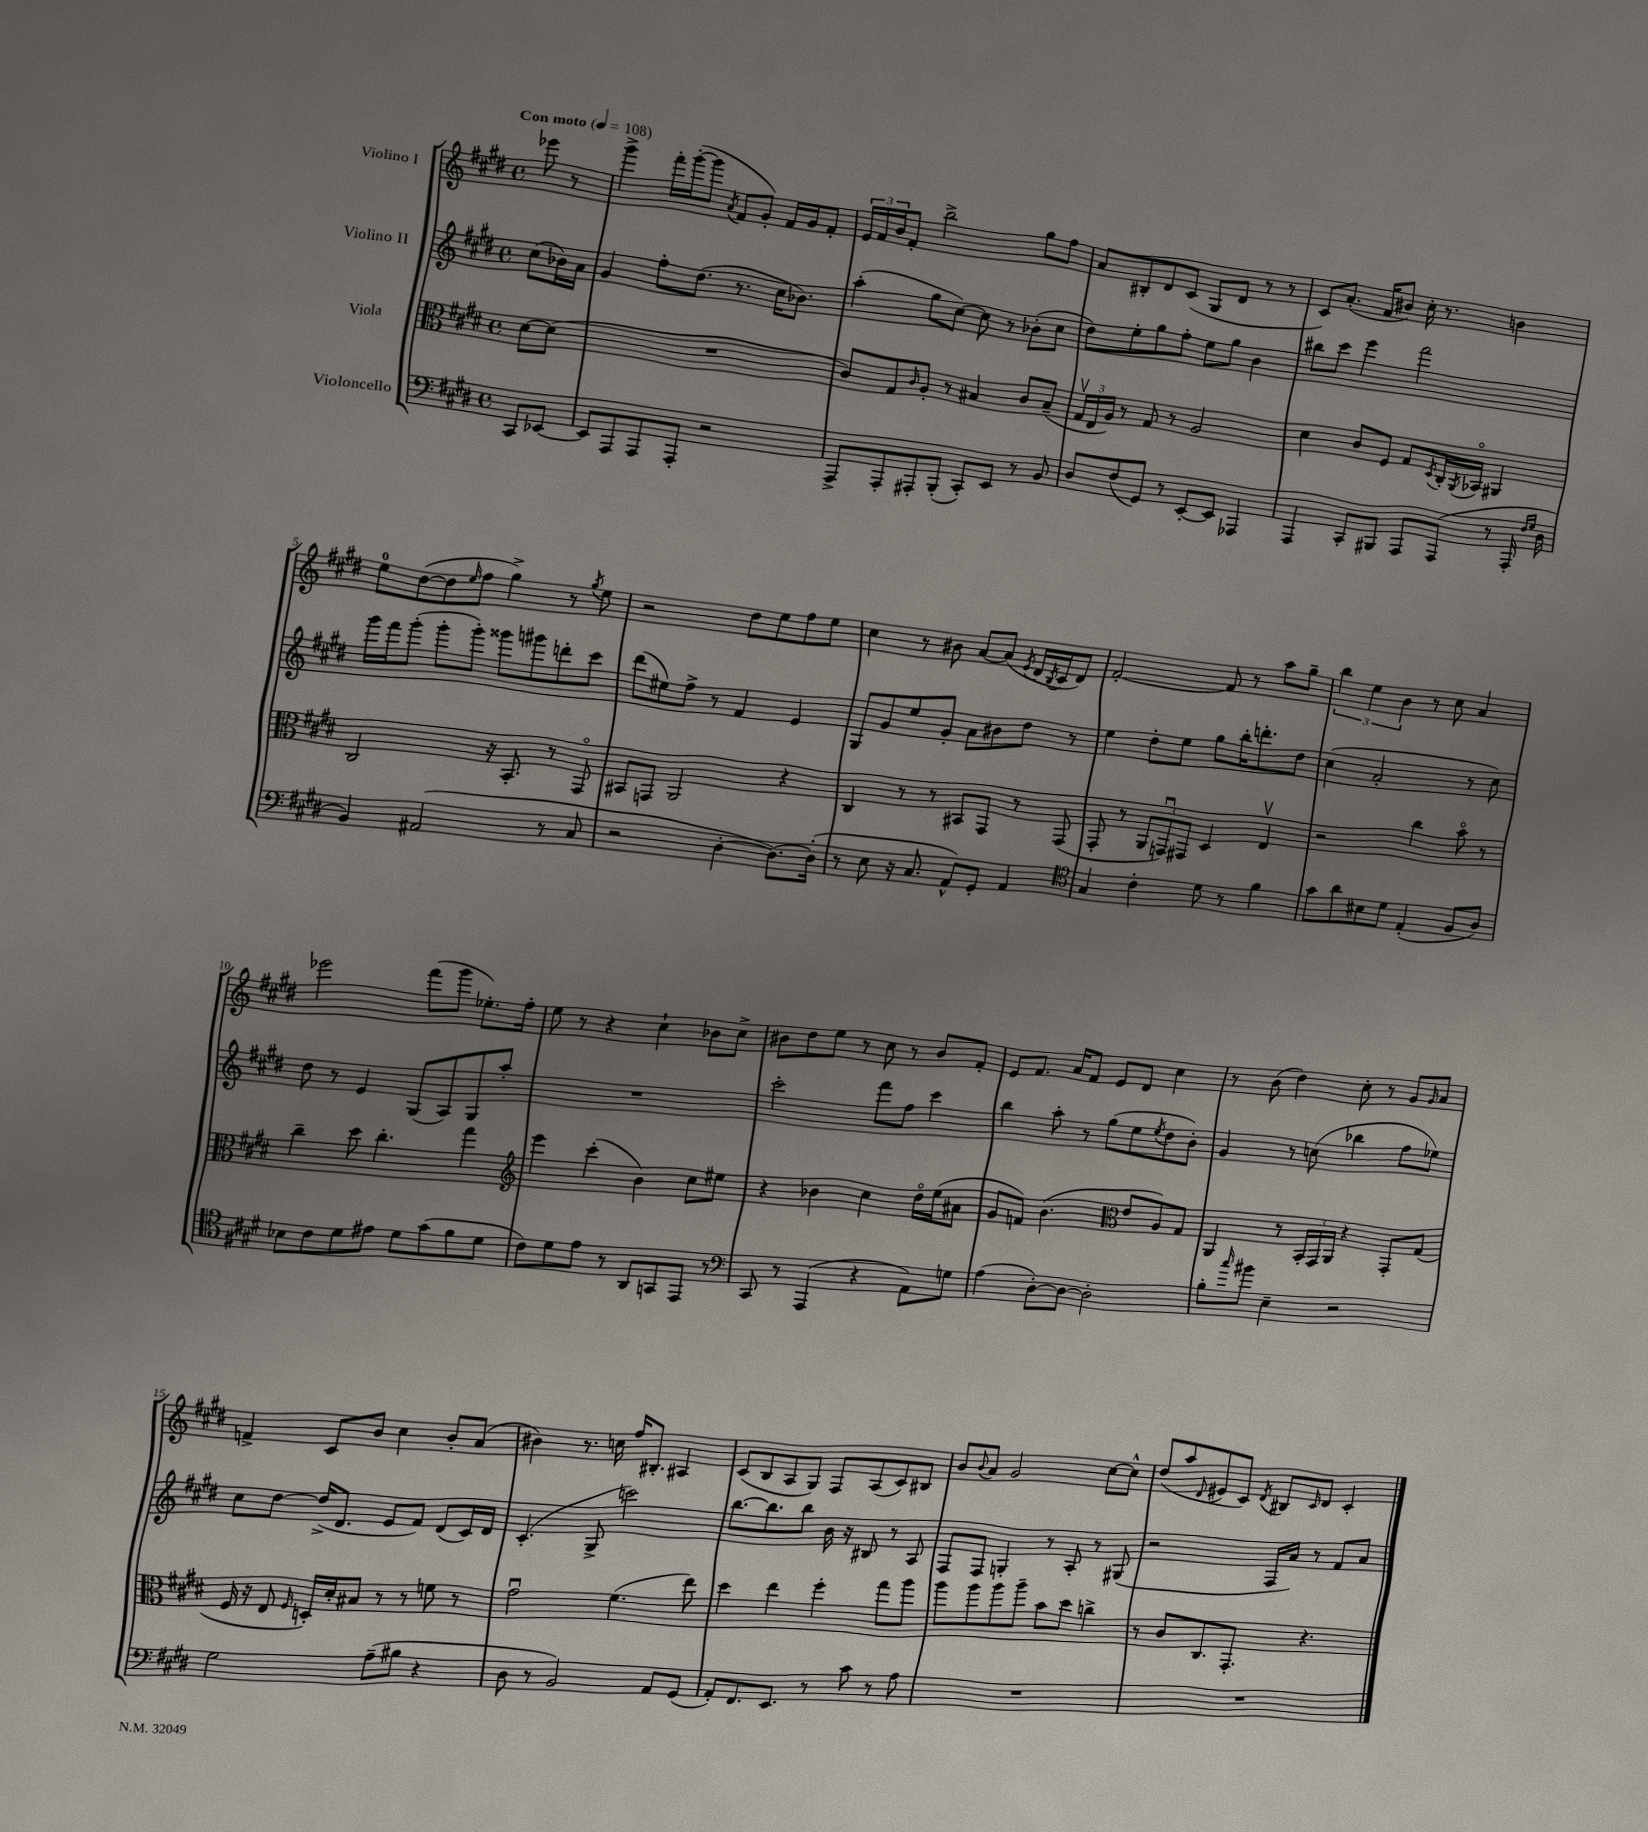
<<
\new StaffGroup <<
\new Staff = "s0" \with { instrumentName = "Violino I" } {
    \clef treble \key e \major \defaultTimeSignature \time 4/4 \partial 4 \tempo "Con moto" 4 = 108
    ees'''8 r8 |
    gis'''4-> fis'''16-. gis'''16~-.( gis'''8 \acciaccatura { a'8 } fis'8 gis'8-.) fis'16 gis'16 fis'8-. |
    \tuplet 3/2 { e'16 fis'16 b'16 } fis'8-. b''2-> gis''8 fis''8 |
    a'8 bis8-. dis'8 cis'8( gis8 dis'8 r8 r8 |
    cis'8) a'8.-.( fis'16 bis'8) cis''16-. r8. b'4 |
    e''8-0 dis''8~( dis''8 \grace { e''16 } fis''8 gis''4->) r8 \acciaccatura { gis''8 } e''8 |
    r2 dis''8 e''8 fis''8 e''8 |
    cis''4 r8 bis'8 a'8~ a'8( \acciaccatura { e'8 } dis'16 \acciaccatura { b8 } cis'16 dis'8) |
    fis'2~-. fis'8 r8 a''8 gis''8-- |
    \tuplet 3/2 { b''4 e''4 b'4 } r8 cis''8 a'4 |
    ees'''2 fis'''8( gis'''8 ees''8.-.) fis''16-. |
    e''8 r8 r4 cis''4-! bes'8 cis''8-> |
    bis'8 dis''8 e''8 r8 cis''8 r8 bis'8 fis'8-. |
    e'8 fis'8. a'16 fis'8 e'8 dis'8 cis''4 |
    r8 b'8( dis''4) cis''8-. r8 gis'8 \grace { gis'16 } a'8 |
    f'4-> cis'8 b'8 cis''4 b'8-. a'8( |
    bis'4) r8. c''16 fis''16 bis8.-. ais4 |
    cis'8( b8 a8 gis8) fis8 a8( cis'8) bis8 |
    b'8 \appoggiatura { b'8 } a'8 gis'2 cis''8~ cis''8-^ |
    dis''8( a''8 \appoggiatura { dis'8 } eis'8 cis'8) \acciaccatura { dis'8 } bis8 \grace { cis'16 } dis'8 cis'4-. \bar "|." |
}
\new Staff = "s1" \with { instrumentName = "Violino II" } {
    \clef treble \key e \major \defaultTimeSignature \time 4/4 \partial 4
    cis''8( bes'16) a'16 |
    gis'4 fis''8-. dis''8.( r8. cis''16 bes'8.) |
    a''4-.( gis''8 cis''8~) cis''8 r8 bes'8-.( cis''8 |
    dis''8) e''8-. gis''8 fis''8-. e''8 gis''8 b'4 |
    bis''8 cis'''8 e'''4 fis'''2 |
    gis'''16 fis'''16 gis'''8-.( gis'''8-. gis'''8-.) gisis'''8 gis'''8 d'''8-. cis'''8 |
    dis'''8( eis''8) fis''8-> r8 fis'4 e'4 |
    gis8 gis'8 e''8 gis'8-. a'8 bis'8 dis''8 r8 |
    e''4 dis''8-. e''8 gis''8 b''16-. d'''8.-. dis''8 |
    cis''4( a'2-. r8 cis''8) |
    dis''8 r8 e'4 gis8( a8) gis8 a''8-. |
    R1 |
    cis'''2-. fis'''8 fis''8 cis'''4 |
    b''4 a''8-. r8 gis''8( e''8 \acciaccatura { e''8 } dis''8 b'8-.) |
    gis'4 r8 c''8( bes''4 fis''8 ees''8) |
    cis''8 dis''8~ dis''16->( dis'8. e'8 fis'8) dis'8( cis'16) dis'16 |
    cis'4.-.( gis8-> c'''2) |
    b''8.~ b''8. b''8 b'16 r16 bis8 r8 a8 |
    fis8 fis8 g4-. r8 a8-. r8 gis8( |
    r2 fis16 a'16) r8 fis'8 a'8 \bar "|." |
}
\new Staff = "s2" \with { instrumentName = "Viola" } {
    \clef alto \key e \major \defaultTimeSignature \time 4/4 \partial 4
    dis'8~ dis'8( |
    R1 |
    cis'8) gis8 \grace { cis'16 } a8-. r8 bis4 cis'8 bis8--( |
    \tuplet 3/2 { gis16\upbow e16 a16) } r8 gis8 r8 a2 |
    dis'4 cis'8 fis8 gis8 \acciaccatura { dis8 } cis16-. \acciaccatura { a,8 } bes,16\flageolet ais,4 |
    cis2 r16 b,8.-. r8 gis,8\flageolet |
    bis,8 g,8 a,2 r4 |
    cis4 r8 r8 bis,8 gis,8 r8 gis,8( |
    gis,8-. r8 \tuplet 3/2 { a,8 g,8\downbow) gis,8 } dis4 e4\upbow |
    r2 cis''4 b'8\flageolet r8 |
    cis''4-- dis''8 cis''4.-. gis''4 |
    \clef treble e'''4 cis'''4-.( b'4) cis''8 eis''8 |
    r4 bes'4 cis''4 dis''16\flageolet e''16( ais'8 |
    gis'8 f'8) b'4.( \clef alto e'8 a8) gis8 |
    a,4 r8 \tuplet 3/2 { b,16-. gis,16 a,16 } r4 gis,8-. gis8( |
    fis16 r16 e8 \grace { fis16 } d16-.) dis'16-. bis8 r8 r8 f'8 r8 |
    gis'2\downbow fis'4.( e''8) |
    dis''4 e''4 fis''4-. gis''8 a''8 |
    a''8 a''8 a''8 a''8-- b'8 dis''8 c''4-> |
    r8 cis'8 cis8. gis,8.-. r4. \bar "|." |
}
\new Staff = "s3" \with { instrumentName = "Violoncello" } {
    \clef bass \key e \major \defaultTimeSignature \time 4/4 \partial 4
    cis,8 ees,8~ |
    ees,8 a,,8 a,,8 a,,8-. r2 |
    a,,8-> a,,8-. ais,,8-. b,,8-.( cis,8-.) e,8 r8 b,8 |
    dis8 fis8( gis,8) r8 e,8~-. e,8 aes,,4 |
    a,,4 cis,8-. bis,,8 a,,8 a,,8( r8 a,,16-. \grace { fis16 gis16 } dis16 |
    b,4) ais,2( r8 cis8 |
    r2 dis4~-. dis8.~) dis16-.( |
    r8 e8 r16 cis8. a,8-^) gis,8-. a,4 |
    \clef tenor gis4 cis'4-. dis'8 r8 fis'4 |
    gis'8 a'8 bis8 dis'8 e4-.( fis8 a8) |
    bes8 cis'8 dis'8 eis'8 dis'8 gis'8( fis'8 dis'8 |
    cis'8) dis'8 e'8 r8 a,8 g,8 e,8 r8 |
    \clef bass cis,8 r8 a,,4( r4 a,8) g8 |
    a4( dis8~-.) dis8~ dis2-. |
    b8-. \grace { cis''16 } bis'8 e4-- r2 |
    gis2 a8--( bis8 r4 |
    dis8 r8 b,2) a,8 gis,8( |
    a,8-.) fis,8. e,8. r8 cis'8 r8 a8 |
    R1 |
    R1 \bar "|." |
}
>>
>>
